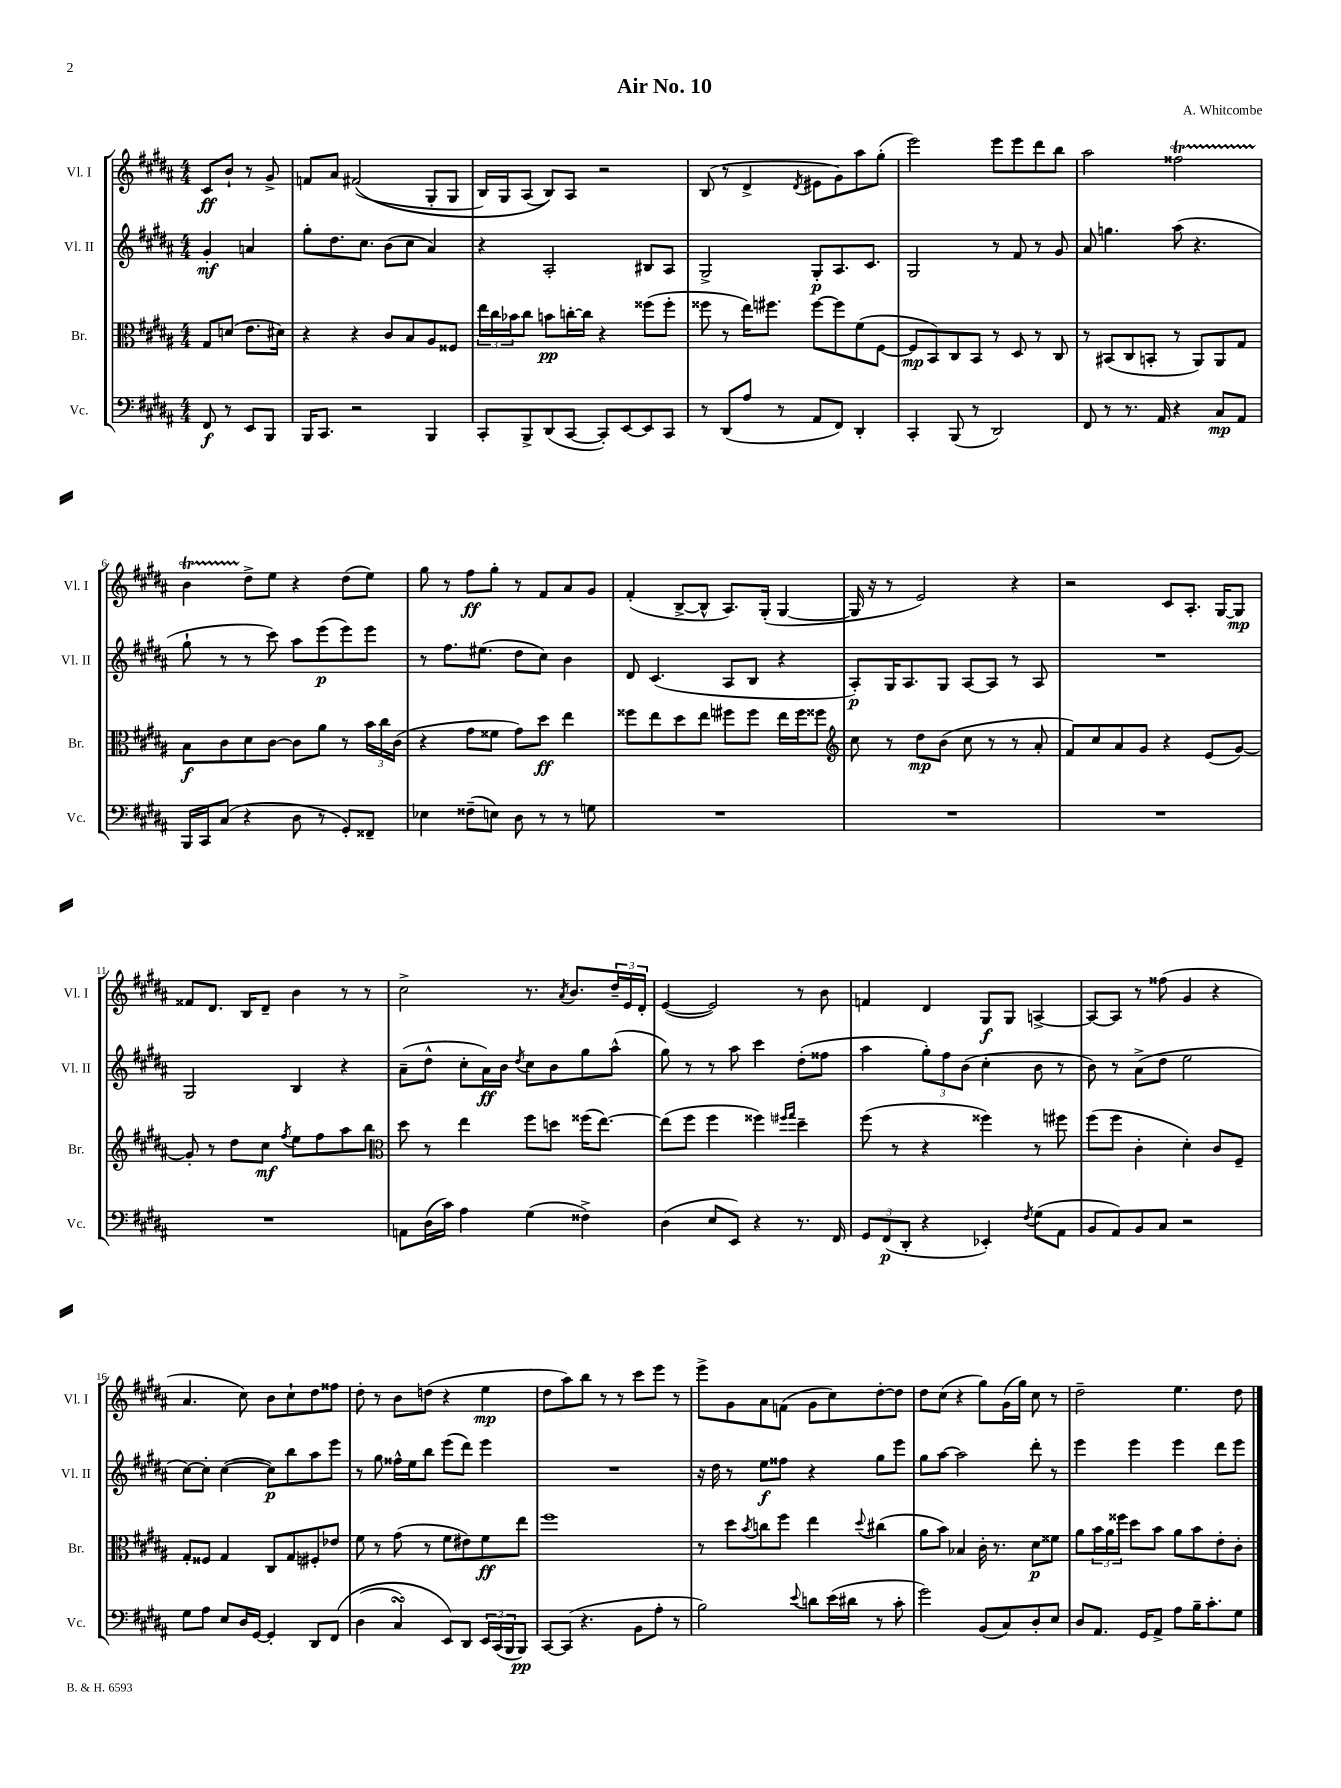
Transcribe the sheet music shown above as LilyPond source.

\header { title = "Air No. 10" composer = "A. Whitcombe" }
<<
\new StaffGroup <<
\new Staff = "s0" \with { instrumentName = "Vl. I" shortInstrumentName = "Vl. I" } {
    \clef treble \key b \major \numericTimeSignature \time 4/4 \partial 2
    cis'8\ff b'8-! r8 gis'8-> |
    f'8 ais'8 fis'2(\( gis8-. gis8 |
    b16) gis16 ais8( b8)\) ais8 r2 |
    b8( r8 dis'4-> \acciaccatura { dis'8 } eis'8 gis'8) ais''8 gis''8-.( |
    e'''2) e'''8 e'''8 dis'''8 b''8 |
    ais''2 fisis''2\startTrillSpan |
    b'4 dis''8->\stopTrillSpan e''8 r4 dis''8( e''8) |
    gis''8 r8 fis''8\ff gis''8-. r8 fis'8 ais'8 gis'8 |
    fis'4-.( b8~-> b8-^ ais8.) gis16-.( gis4~ |
    gis16 r16 r8 e'2) r4 |
    r2 cis'8 ais8.-. gis16~ gis8\mp |
    fisis'8 dis'8. b16 dis'8-- b'4 r8 r8 |
    cis''2-> r8. \acciaccatura { ais'8 } b'8. \tuplet 3/2 { dis''16-- e'16 dis'16-. } |
    e'4~( e'2) r8 b'8 |
    f'4 dis'4 gis8\f gis8 a4~-> |
    a8~ a8 r8 fisis''8( gis'4 r4 |
    ais'4. cis''8) b'8 cis''8-! dis''8 fisis''8 |
    dis''8-. r8 b'8 d''8( r4 e''4\mp |
    dis''8 ais''8) b''8 r8 r8 cis'''8 e'''8 r8 |
    e'''8-> gis'8 ais'8 f'8( gis'8 cis''8) dis''8~-. dis''8 |
    dis''8 cis''8( r4 gis''8) gis'16( gis''16) cis''8 r8 |
    dis''2-- e''4. dis''8 \bar "|." |
}
\new Staff = "s1" \with { instrumentName = "Vl. II" shortInstrumentName = "Vl. II" } {
    \clef treble \key b \major \numericTimeSignature \time 4/4 \partial 2
    gis'4-.\mf a'4 |
    gis''8-. dis''8. cis''8. b'8( cis''8 ais'4) |
    r4 ais2-. bis8 ais8 |
    gis2-> gis8-.\p ais8. cis'8. |
    gis2 r8 fis'8 r8 gis'8 |
    ais'8 g''4. ais''8( r4. |
    gis''8-! r8 r8 cis'''8) ais''8 e'''8\p( e'''8) e'''8 |
    r8 fis''8. eis''8.( dis''8 cis''8) b'4 |
    dis'8 cis'4.( ais8 b8 r4 |
    ais8-.\p) gis16 ais8. gis8 ais8~ ais8 r8 ais8 |
    R1 |
    gis2 b4 r4 |
    ais'8--( dis''8-^ cis''8-. ais'16\ff) b'16 \acciaccatura { dis''8 } cis''8 b'8 gis''8 ais''8-^( |
    gis''8) r8 r8 ais''8 cis'''4 dis''8-.( fisis''8 |
    ais''4 \tuplet 3/2 { gis''8-.) fis''8 b'8( } cis''4-. b'8 r8 |
    b'8) r8 ais'8->( dis''8 e''2 |
    cis''8~) cis''8-. cis''4~( cis''8\p) b''8 ais''8 e'''8 |
    r8 gis''8 fisis''16-^ e''16 b''8 e'''8( dis'''8) e'''4 |
    R1 |
    r16 dis''16 r8 e''8\f fisis''8 r4 gis''8 e'''8 |
    gis''8 ais''8~ ais''2 dis'''8-. r8 |
    e'''4 e'''4 e'''4 dis'''8 e'''8 \bar "|." |
}
\new Staff = "s2" \with { instrumentName = "Br." shortInstrumentName = "Br." } {
    \clef alto \key b \major \numericTimeSignature \time 4/4 \partial 2
    gis8 d'8( e'8. dis'16) |
    r4 r4 cis'8 b8 ais8 fisis8 |
    \tuplet 3/2 { e''16 cis''16 bes'16 } cis''8 b'8\pp c''16~-. c''16 r4 fisis''8( fisis''8-. |
    fisis''8 r8 e''16) fis''8. fis''8~ fis''8 fis'8( fis8~ |
    fis8\mp b,8) cis8 b,8 r8 dis8 r8 cis8 |
    r8 bis,8( cis8 b,8-. r8 ais,8) ais,8 gis8 |
    b8\f cis'8 dis'8 cis'8~ cis'8 ais'8 r8 \tuplet 3/2 { b'16 cis''16 cis'16( } |
    r4 gis'8 fisis'8 gis'8) dis''8\ff e''4 |
    fisis''8 e''8 dis''8 e''8 fis''8 fis''8 e''16 fis''16 fisis''8 |
    \clef treble cis''8 r8 dis''8\mp b'8( cis''8 r8 r8 ais'8-. |
    fis'8) cis''8 ais'8 gis'8 r4 e'8( gis'8~) |
    gis'8-. r8 dis''8 cis''8\mf \acciaccatura { fis''8 } e''8 fis''8 ais''8 b''8 |
    \clef alto dis''8 r8 e''4 fis''8 d''8 fisis''16( e''8.~) |
    e''8( fis''8 fis''4 fisis''4) \grace { fis''16 gis''16 } dis''4-- |
    fis''8( r8 r4 fisis''4) r8 fis''8 |
    fis''8( fis''8 cis'4-. dis'4-.) cis'8 fis8-- |
    gis8-. fisis8 gis4 cis8 gis8 fis8-. ees'8 |
    fis'8 r8 gis'8( r8 fis'8 eis'8) fis'8\ff e''8 |
    fis''1 |
    r8 dis''8 \acciaccatura { b'8 } c''8 fis''8 e''4 \appoggiatura { dis''8 } cis''4( |
    ais'8 b'8) bes4 cis'16-. r8. dis'8\p fisis'8 |
    ais'8 \tuplet 3/2 { b'16 ais'16 fisis''16 } dis''8 b'8 ais'8 b'8 e'8-. cis'8-. \bar "|." |
}
\new Staff = "s3" \with { instrumentName = "Vc." shortInstrumentName = "Vc." } {
    \clef bass \key b \major \numericTimeSignature \time 4/4 \partial 2
    fis,8\f r8 e,8 b,,8 |
    b,,16 cis,8. r2 b,,4 |
    cis,8-. b,,8-> dis,8( cis,8~ cis,8-.) e,8~ e,8 cis,8 |
    r8 dis,8( ais8 r8 ais,8 fis,8) dis,4-. |
    cis,4-. b,,8( r8 dis,2) |
    fis,8 r8 r8. ais,16 r4 cis8\mp ais,8 |
    b,,16 cis,16 cis8( r4 dis8 r8 gis,8-.) fisis,8-- |
    ees4 fisis8--( e8) dis8 r8 r8 g8 |
    R1 |
    R1 |
    R1 |
    R1 |
    a,8 dis16( cis'16) ais4 gis4( fisis4->) |
    dis4( e8 e,8) r4 r8. fis,16 |
    \tuplet 3/2 { gis,8 fis,8\p( dis,8-. } r4 ees,4-.) \acciaccatura { fis8 } gis8( ais,8 |
    b,8 ais,8) b,8 cis8 r2 |
    gis8 ais8 e8 dis16 gis,16~ gis,4-. dis,8 fis,8\( |
    dis4( cis4\turn) e,8\) dis,8 \tuplet 3/2 { e,16 cis,16( b,,16 } b,,8\pp) |
    cis,8~ cis,8( r4. b,8 ais8-. r8 |
    b2) \appoggiatura { e'8 } d'8 e'16( dis'16 r8 cis'8-. |
    gis'2) b,8( cis8) dis8-. e8 |
    dis8 ais,8. gis,16 ais,8-> ais8 b16-- cis'8.-. gis8 \bar "|." |
}
>>
>>
